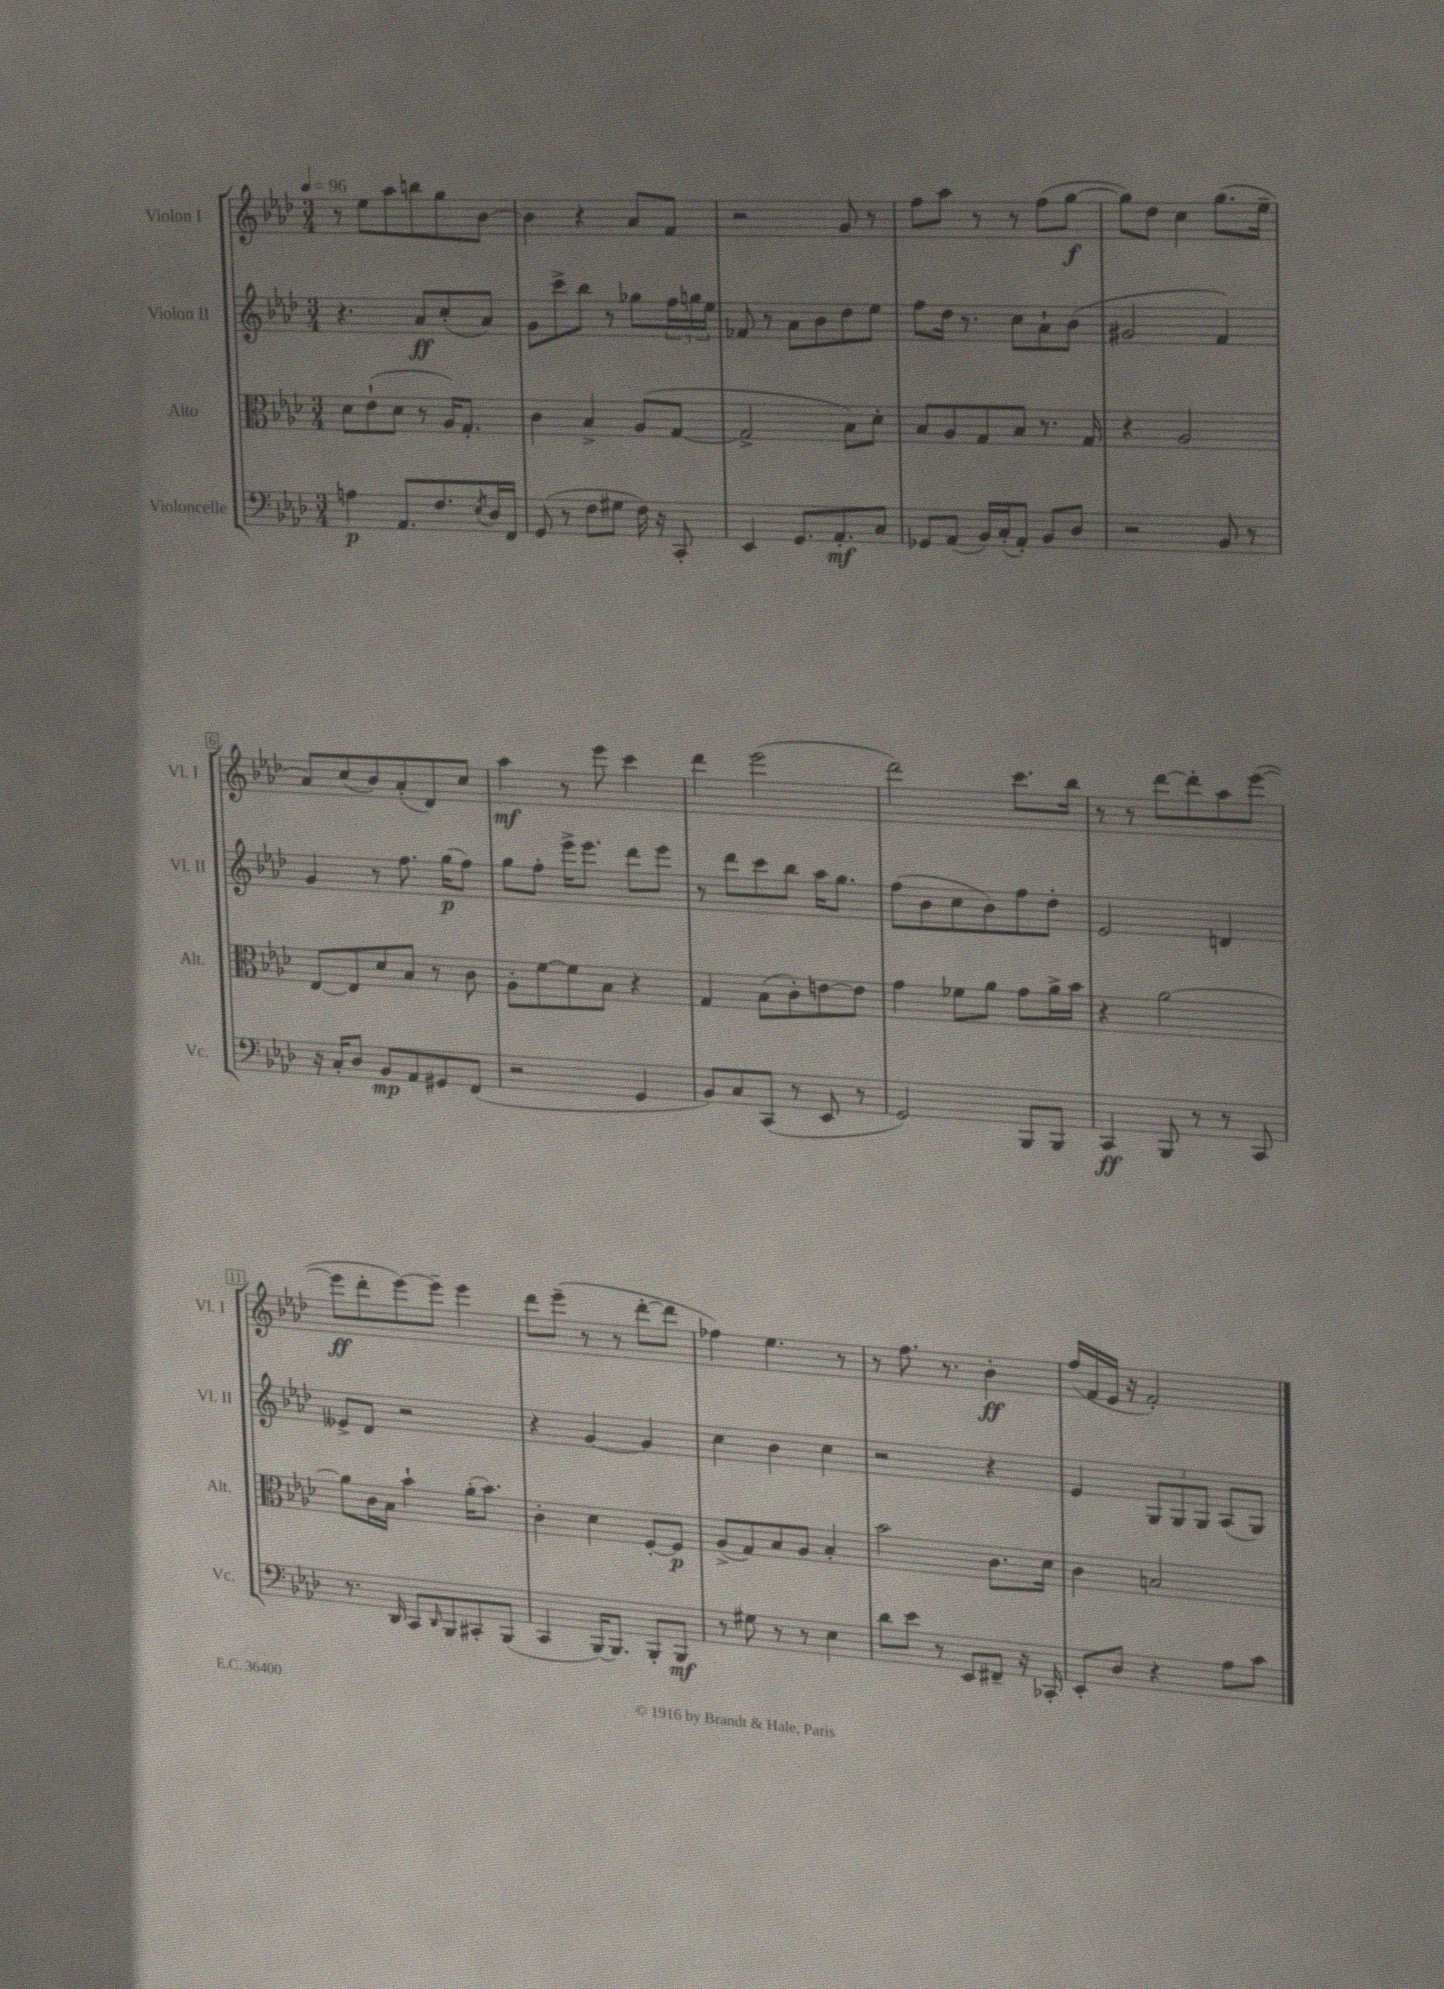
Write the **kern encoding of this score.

**kern	**kern	**kern	**kern
*staff4	*staff3	*staff2	*staff1
*clefF4	*clefC3	*clefG2	*clefG2
*k[b-e-a-d-]	*k[b-e-a-d-]	*k[b-e-a-d-]	*k[b-e-a-d-]
*M3/4	*M3/4	*M3/4	*M3/4
*MM96	*MM96	*MM96	*MM96
4A	8d-	4.r	8r
.	(8e-`	.	8ee-
8.AA-	8d-	.	8aa-
.	8r	8a-	8bb
8.F	.	.	.
.	16A-)	(8cc'	8gg
.	8.G'	.	.
8qE-	.	.	.
16D-	.	8a-)	[8b-
16FF	.	.	.
=	=	=	=
(8GG	4c	8g	4b-]
8r	.	8ccc^	.
8F	4B-^	8bb-	4r
8G#	.	8r	.
16F)	(8A-	8gg-	8a-
16r	.	.	.
8CC'	[8G	24ff	8f
.	.	24gg	.
.	.	24ee-	.
=	=	=	=
4EE-	2G^]	8f-	2r
.	.	8r	.
8.GG	.	8a-	.
.	.	8b-	.
8.AA-'	.	.	.
.	8B-)	8dd-	8g
8C	8d-'	8ee-	8r
=	=	=	=
8GG-	8B-	8ff	8ff
(8AA-	8A-	16dd-	8aa-
.	.	8.r	.
16BB-)	8G	.	8r
(16C'	.	.	.
8AA-')	8B-	8cc	8r
8BB-	8.r	8a-`	(8ff
8D-	.	(8b-	[8gg
.	16G	.	.
=	=	=	=
2r	4r	2g#	8gg])
.	.	.	8dd-
.	2A-	.	4cc
8BB-	.	4f)	(8.gg
8r	.	.	.
.	.	.	16ee-~
=	=	=	=
16r	[8E-	4g	8a-)
16C'	.	.	.
8D-	8E-]	.	(8cc
8BB-	8d-	8r	8b-)
8AA-	8B-	8.ff	(8a-'
8GG#	8r	.	8d-)
.	.	(16gg	.
(8FF	8c	8ff)	8cc
=	=	=	=
2r	8A-'	8gg	4aa-
.	[8f	8ff'	.
.	8f]	16eee-^	8r
.	.	8.eee-	.
.	8B-	.	8eee-
4GG	4r	8ddd-	4ccc
.	.	8eee-	.
=	=	=	=
8BB-)	4G	8r	4ddd-
8C	.	8ddd-	.
(8CC	(8B-	8ccc	(2eee-
8r	8c')	8bb-	.
8EE-	[8e	16aa-	.
.	.	8.gg	.
8r	8e]	.	.
=	=	=	=
2GG)	4g	(8ff	2ddd-)
.	.	8b-	.
.	8f-	8cc	.
.	8a-	8b-)	.
8BBB-	8g	8ff	8.ccc
8BBB-	16a-^	8dd-'	.
.	16b-	.	16bb-
=	=	=	=
4CC	4r	2e-	8r
.	.	.	8r
8BBB-	[2a-	.	[8ddd-
8r	.	.	8ddd-']
8r	.	4d	8aa-
8CC	.	.	([8eee-
=	=	=	=
8.r	8a-]	8e--^	8eee-]
.	16c	8d-	8ddd-'
16DD-	16B-	.	.
8CC	4b-`	2r	[8eee-)
16qqDD-	.	.	.
8BBB-	.	.	8eee-~]
8CC#'	(16a-'	.	4eee-
.	8.b-)	.	.
(8BBB-	.	.	.
=	=	=	=
4CC	4c'	4r	8ddd-
.	.	.	(8eee-~
[16BBB-)	4d-	[4g	8r
8.BBB-]	.	.	.
.	.	.	8r
8BBB-'	[8F'	4g]	[8ddd-'
8BBB-	8F]	.	8ddd-]
=	=	=	=
8r	(8A-^	4cc	4ff-)
8G#	8G)	.	.
8r	8B-	4b-	4.ee-
8r	8A-	.	.
4E-	4B-'	4cc	.
.	.	.	8r
=	=	=	=
8d-	2b-	2r	8r
8e-	.	.	8.ff
8r	.	.	.
.	.	.	8.r
8EE-	.	.	.
8FF#~	8.c	4r	4b-'
16r	.	.	.
16CC-'	16d-	.	.
=	=	=	=
8EE-'	4c	4e-	(16ff
.	.	.	16f
8D-	.	.	16e-
.	.	.	16r
4r	2B	12G	2f')
.	.	12G	.
.	.	12G	.
8A-	.	(8A-	.
8c	.	8G)	.
==	==	==	==
*-	*-	*-	*-
